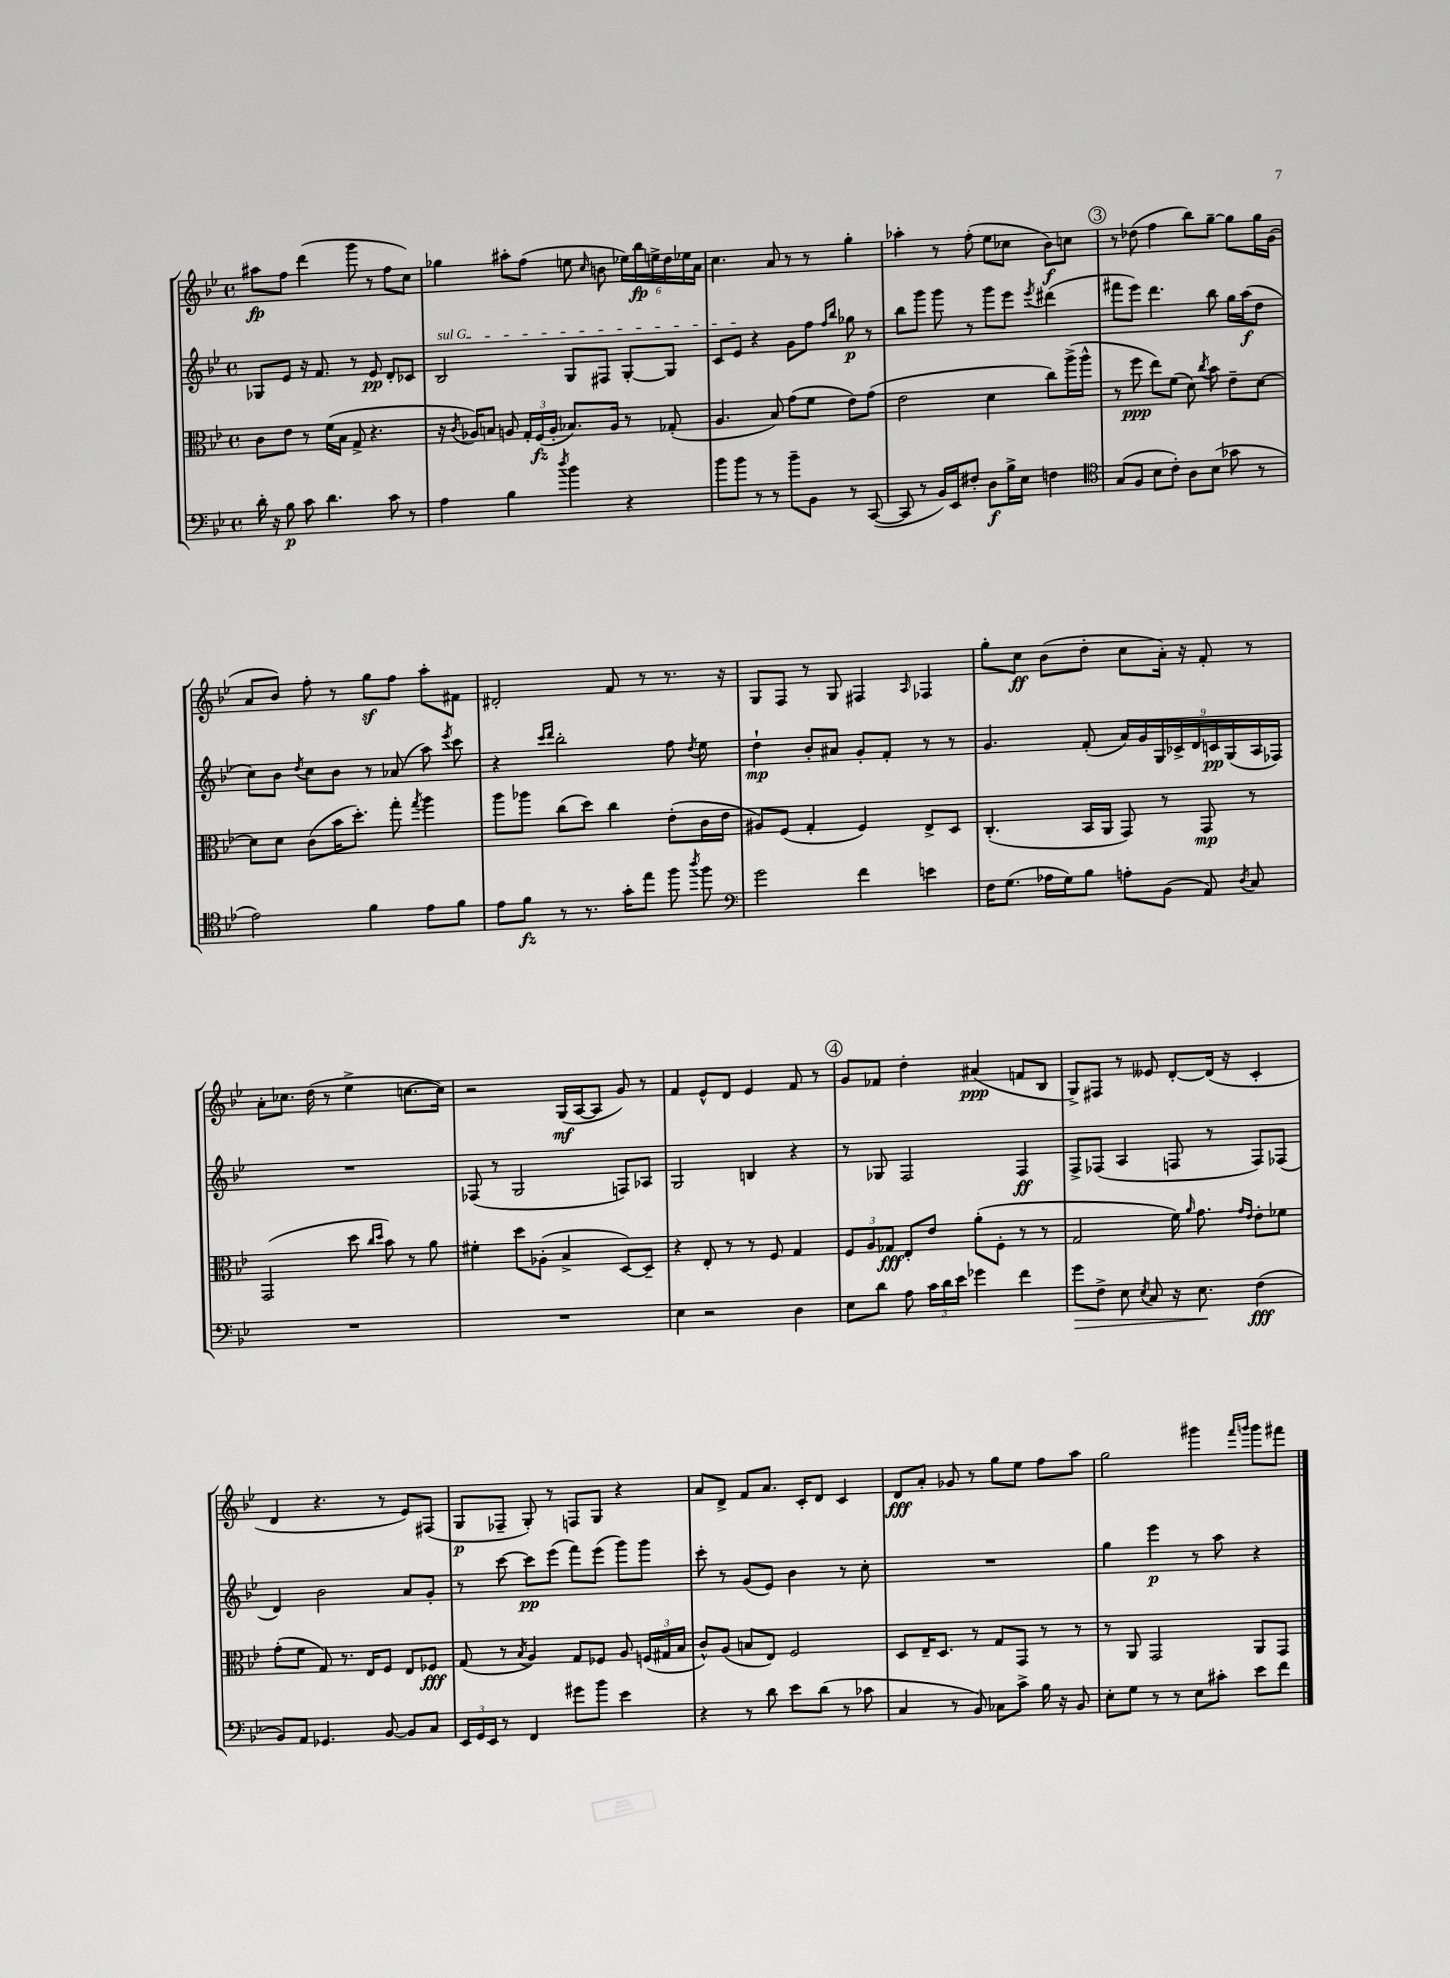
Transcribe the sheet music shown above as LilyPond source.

<<
\new StaffGroup <<
\new Staff = "s0" {
    \clef treble \key bes \major \defaultTimeSignature \time 4/4
    \autoBeamOff ais''8[\fp f''8] d'''4( g'''8 r8 f''8[ c''8]) |
    ges''4 ais''8[-. f''8]( e''8 \grace { c''16 } b'8 \tuplet 6/4 { ees''16[) bes''16\fp e''16-> d''16 ees''16 a'16] } |
    c''4. a'8 r8 r8 g''4-. |
    aes''4-. r8 f''8-.( ees''8[ ces''8] bes'8[\f) c''8] |
    \mark \markup { \circle "3" } r8 des''8( f''4 bes''8[) g''8]~-- g''8[ g''16 g'16]( |
    a'8[ bes'8]) f''8-. r8 g''8[\sf f''8] a''8[-. fis'8] |
    dis'2-. f'8 r8 r8. r16 |
    g8[ f8] r8 g8 fis4 \grace { a16 } fes4 |
    g''8[-. c''8]\ff bes'8[( d''8]-. c''8[ a'16]-.) r16 f'8-. r8 |
    a'8[-. ces''8.] d''16( r8 ees''4-> c''8.[~ c''16]) |
    r2 g16[\mf( a16~ a8] g'8) r8 |
    f'4 ees'8[-^ d'8] ees'4 f'8 r8 |
    \mark \markup { \circle "4" } g'8[ fes'8] d''4-. ais'4\ppp( f'8[ bes8] |
    g8[->) fis8] r8 eeses'8 d'8[~-. d'16]( r16 c'4-. |
    d'4 r4. r8 ees'8[) fis8]( |
    g8[\p fes8]-- g8-.) r8 f8[ g8] r4 |
    a'8[ d'8]-> f'8[ a'8.] c'16[-. d'8] c'4 |
    d'8[\fff a'8]-. ges'8 r8 g''8[ ees''8] f''8[ a''8] |
    g''2 gis'''4 \grace { f'''16[ g'''16] } g'''8[ fis'''8] \bar "|." |
}
\new Staff = "s1" {
    \clef treble \key bes \major \defaultTimeSignature \time 4/4
    \autoBeamOff ges8[ ees'8] r16 f'8. r8 ees'8\pp d'8[-. ces'8] |
    \once \override TextSpanner.bound-details.left.text = \markup { \italic "sul G" } bes2\startTextSpan g8[ fis8] g8[~-. g8] |
    c'8[ ees'8]\stopTextSpan r4 g'8[ f''8] \grace { f''16[ bes''16] } ges''8\p r8 |
    bes''8[ g'''8] g'''8 r8 g'''8[ ees'''8] \acciaccatura { ees'''8 } dis'''4( |
    \mark \markup { \circle "3" } fis'''8[ ees'''8]) d'''4. bes''8 g''16[ a''16\f( d''8] |
    c''8[) bes'8] \acciaccatura { d''8 } c''8[ bes'8] r8 aes'8( a''8) \acciaccatura { ees'''8 } c'''8 |
    r4 \grace { c'''16[ d'''16] } bes''2-. f''8 \acciaccatura { d''8 } ees''8 |
    d''4-!\mp bes'8[-. ais'8] g'8[-. f'8]-. r8 r8 |
    g'4. f'8-.( \tuplet 9/8 { a'16[) g'16 g16 ces'16-> d'16 c'16\pp g16( a16 fes16]) } |
    R1 |
    fes8( r8 g2 f8[) aes8] |
    g2 b4 r4 |
    \mark \markup { \circle "4" } r8 ges8 f2 f4\ff |
    f8[-> fes8]( a4 f8 r8 f8[) fes8]( |
    d'4) bes'2 a'8[ g'8]-. |
    r8 c'''8~ c'''8[\pp ees'''8]( f'''8[) ees'''8]( g'''8[) g'''8] |
    c'''8-. r8 g'8[( ees'8]) bes'4 r8 c''8-. |
    R1 |
    g''4 ees'''4\p r8 a''8 r4 \bar "|." |
}
\new Staff = "s2" {
    \clef alto \key bes \major \defaultTimeSignature \time 4/4
    \autoBeamOff c'8[ ees'8] r8 f'16[( bes16] g8-> r4. |
    r16 \acciaccatura { c'8 } aes16[) b8] a8 \tuplet 3/2 { g16[-. f16\fz( a16]-. } bes8.[) a16] r8 ges8-.( |
    a4. bes8) g'8[( f'8] ees'8[) g'8]( |
    ees'2 d'4 c''8[) a''16->( a''16]-^ |
    \mark \markup { \circle "3" } r8 f''8\ppp ees''8[) f'8]( d'8) \acciaccatura { c''8 } bes'8 ees'8[-- d'8]~ |
    d'8[ d'8] c'8[( bes'16 d''8.]-.) g''8-. \acciaccatura { g''8 } a''4 |
    a''8[ aes''8] c''8[( d''8]) c''4 ees'8[-.( c'16 ees'16] |
    ais8[) f8]( g4-. f4) ees8[-> d8] |
    c4.-.( bes,16[ a,16] g,8) r8 g,8\mp r8 |
    g,2( d''8 \grace { c''16[ d''16] } bes'8) r8 a'8 |
    fis'4-. d''8[ aes8]-.( bes4-> d8[~) d8]-- |
    r4 ees8-. r8 r8 f8 g4 |
    \mark \markup { \circle "4" } \tuplet 3/2 { f8[ a8 ges8]\fff } ees8[-. ees'8] a'8[-.( f8]-. r8 r8 |
    g2 f'16) \grace { a'16 } g'8. \grace { g'16[ ees'16] } ees'8[-. fes'8] |
    g'8[-.( f'8] g8) r8. ees16[ f8] ees8[ fes8]\fff |
    g8( r8 \acciaccatura { bes8 } a4) g8[ fes8] a8 \tuplet 3/2 { f16[( gis16 bes16] } |
    c'8[-^) a8]( b8[ ees8]) f2 |
    d8[ ees16-- d8.] r8 g8[ g,8] r8 r8 |
    r8 a,8 g,2 a,8[ g,8] \bar "|." |
}
\new Staff = "s3" {
    \clef bass \key bes \major \defaultTimeSignature \time 4/4
    \autoBeamOff d'16-. r16 bes8\p c'8 d'4. c'8 r8 |
    a4 bes4 \acciaccatura { d''8 } bes'4 r4 |
    bes'8[ bes'8] r8 r8 bes'8[-- bes,8] r8 c,8~( |
    c,8 r8 bes,16[) ees,16 fis8]-. d8[\f bes16-> ees16] f4 |
    \mark \markup { \circle "3" } \clef tenor g8[( f8] bes8[ c'8]-.) a8[ bes8]( ges'8 r8 |
    ees'2) f'4 ees'8[ f'8] |
    ees'8[ f'8]\fz r8 r8. g'16[-. ees''8] f''8 \acciaccatura { a''8 } f''8 |
    \clef bass g'2 f'4 e'4 |
    f16[ g8.]( aes16[ g16) bes8] a8[-. bes,8]( a,8) \acciaccatura { d8 } c8 |
    R1 |
    R1 |
    ees4 r2 d4 |
    \mark \markup { \circle "4" } ees8[ d'8] a8 \tuplet 3/2 { c'16[ d'16 ees'16] } ges'4 f'4 |
    g'8[\> f8]-> ees8 \acciaccatura { ees8 } c8 r16 ees8.\! f4\fff( |
    bes,8[) a,8] ges,4. bes,8~ bes,8[ c8] |
    \tuplet 3/2 { ees,16[ g,16 ees,16] } r8 f,4 gis'8[ bes'8] ees'4 |
    r4 r8 d'8 ees'8[ d'8]( r8 ces'8 |
    c4 r8 bes,8) ces8[ c'8]-> bes16 r16 bes,8 |
    ees8[-. g8] r8 r8 ees8[ cis'8]-. ees'8[ f'8] \bar "|." |
}
>>
>>
\layout { \context { \Score \remove "Bar_number_engraver" } }
